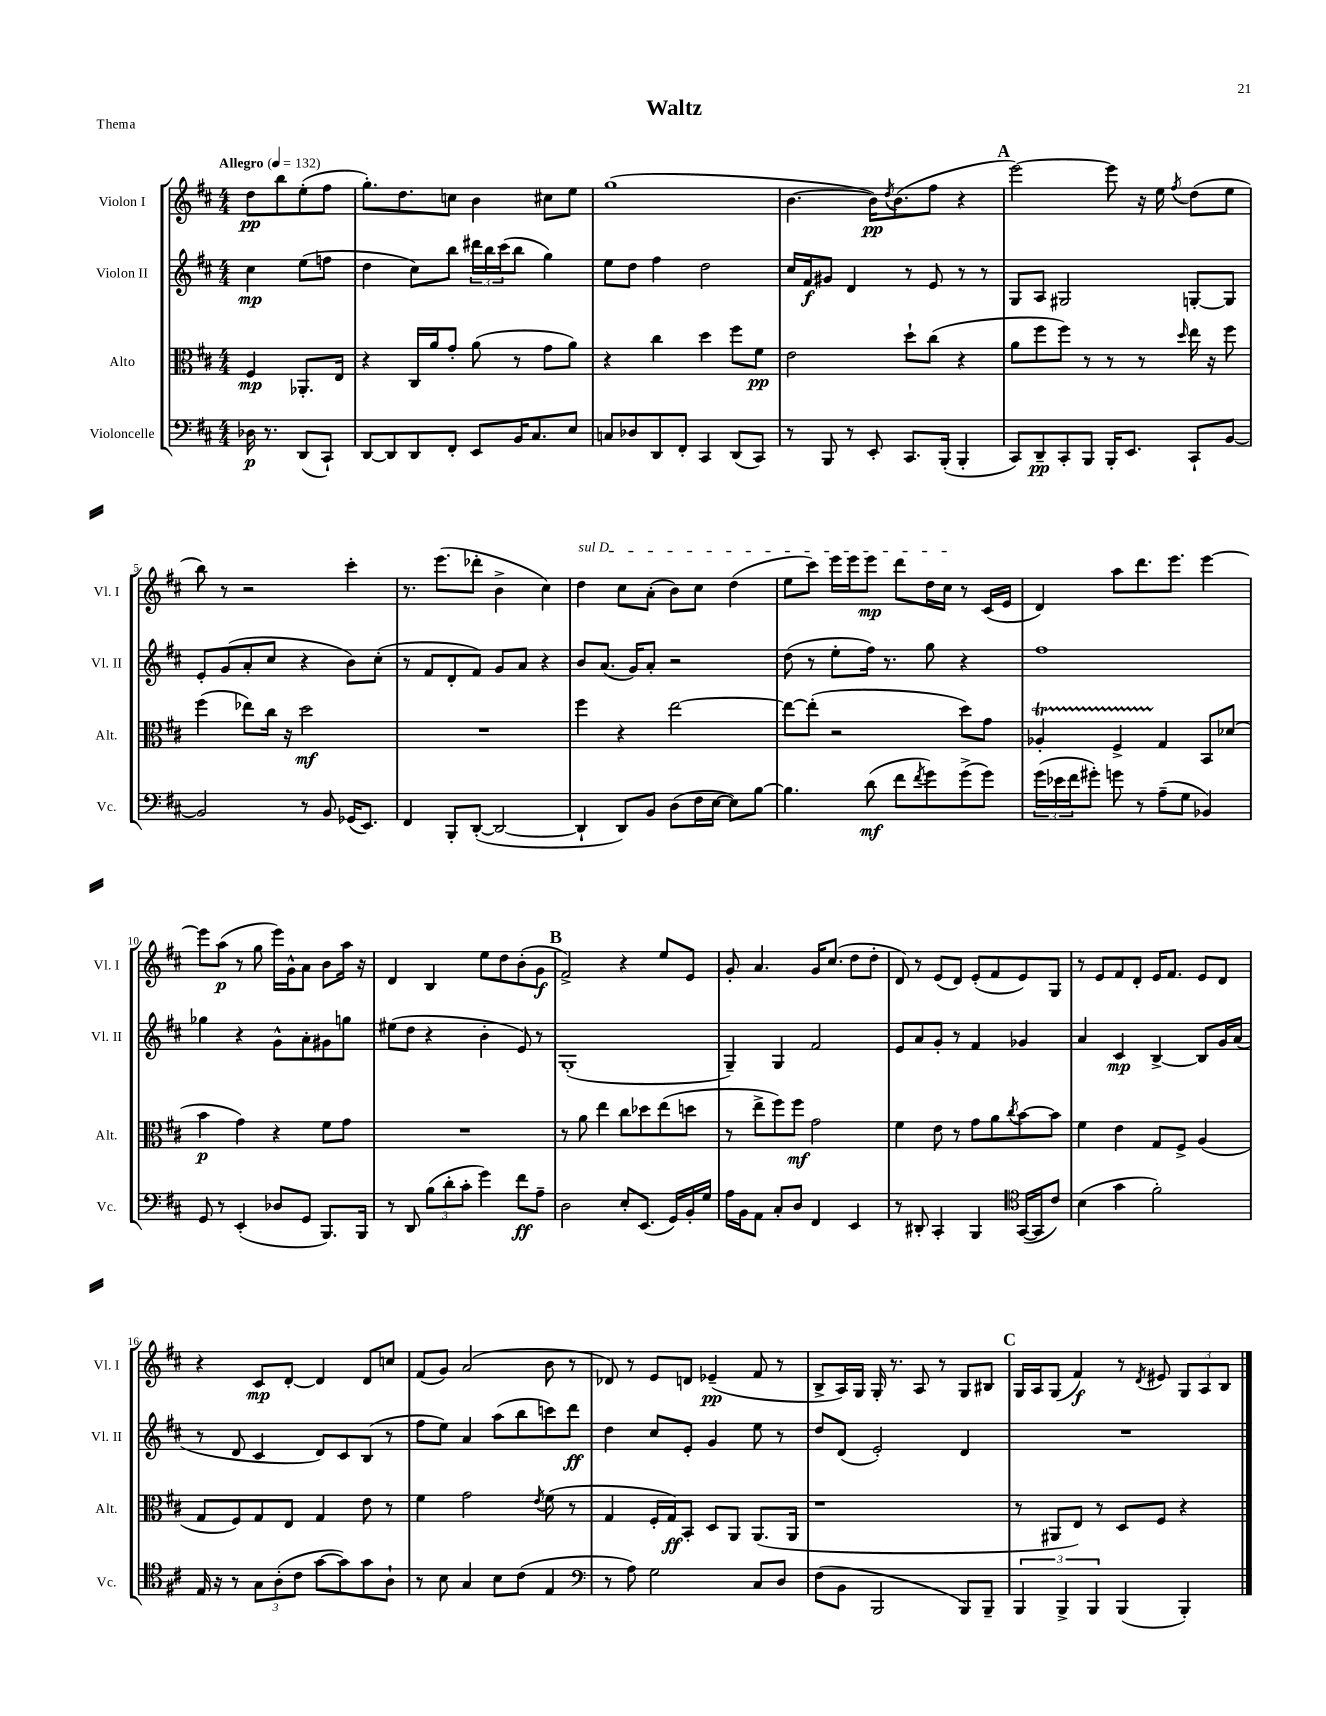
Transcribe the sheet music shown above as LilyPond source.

\header { title = "Waltz" piece = "Thema" }
<<
\new StaffGroup <<
\new Staff = "s0" \with { instrumentName = "Violon I" shortInstrumentName = "Vl. I" } {
    \clef treble \key d \major \numericTimeSignature \time 4/4 \partial 2 \tempo "Allegro" 4 = 132
    d''8\pp b''8 e''8-.( fis''8 |
    g''8.-.) d''8. c''8 b'4 cis''8 e''8 |
    g''1( |
    b'4.~ b'16\pp) \acciaccatura { d''8 } b'8.( fis''8 r4 |
    \mark \markup { \bold "A" } e'''2~) e'''8 r16 e''16 \acciaccatura { fis''8 } d''8( e''8 |
    b''8) r8 r2 cis'''4-. |
    r8. e'''8.( des'''8-. b'4-> cis''4) |
    \once \override TextSpanner.bound-details.left.text = \markup { \italic "sul D" } d''4\startTextSpan cis''8 a'8-.( b'8) cis''8 d''4( |
    e''8 cis'''8) e'''16 e'''16 e'''8\mp d'''8 d''16 cis''16\stopTextSpan r8 cis'16( e'16 |
    d'4) a''8 d'''8. e'''8. e'''4~ |
    e'''8 a''8\p( r8 g''8 e'''16) g'16-^ a'8 b'8 a''16 r16 |
    d'4 b4 e''8 d''8 b'8-.( g'8\f |
    \mark \markup { \bold "B" } fis'2->) r4 e''8 e'8 |
    g'8-. a'4. g'16 cis''8.( d''8 d''8-. |
    d'8) r8 e'8( d'8) e'8-.( fis'8 e'8) g8 |
    r8 e'8 fis'8 d'8-. e'16 fis'8. e'8 d'8 |
    r4 cis'8\mp d'8~-. d'4 d'8 c''8 |
    fis'8( g'8) a'2( b'8 r8 |
    des'8) r8 e'8 d'8 ees'4--\pp( fis'8 r8 |
    b8-> a16) g16 g16-. r8. a8 r8 g8 bis8 |
    \mark \markup { \bold "C" } g16 a16 g8( fis'4\f) r8 \acciaccatura { d'8 } eis'8 \tuplet 3/2 { g8 a8 b8 } \bar "|." |
}
\new Staff = "s1" \with { instrumentName = "Violon II" shortInstrumentName = "Vl. II" } {
    \clef treble \key d \major \numericTimeSignature \time 4/4 \partial 2
    cis''4\mp e''8( f''8 |
    d''4 cis''8) b''8 \tuplet 3/2 { dis'''16 b''16 cis'''16( } b''8 g''4) |
    e''8 d''8 fis''4 d''2 |
    cis''16 fis'16\f gis'8 d'4 r8 e'8 r8 r8 |
    \mark \markup { \bold "A" } g8 a8 gis2 g8~-. g8 |
    e'8-. g'8( a'8-. cis''8 r4 b'8) cis''8-.( |
    r8 fis'8 d'8-. fis'8) g'8 a'8 r4 |
    b'8 a'8.( g'16) a'8-. r2 |
    d''8( r8 e''8-. fis''16) r8. g''8 r4 |
    fis''1 |
    ges''4 r4 g'8-^ a'8-. gis'8 g''8 |
    eis''8( d''8 r4 b'4-. e'8) r8 |
    \mark \markup { \bold "B" } g1-.( |
    g4--) g4 fis'2 |
    e'8 a'8 g'8-. r8 fis'4 ges'4 |
    a'4 cis'4\mp b4~-> b8 g'16 a'16( |
    r8 d'8 cis'4 d'8) cis'8 b8( r8 |
    fis''8 e''8) a'4 a''8( b''8 c'''8) d'''8\ff |
    d''4 cis''8 e'8-. g'4 e''8 r8 |
    d''8 d'8( e'2-.) d'4 |
    \mark \markup { \bold "C" } R1 \bar "|." |
}
\new Staff = "s2" \with { instrumentName = "Alto" shortInstrumentName = "Alt." } {
    \clef alto \key d \major \numericTimeSignature \time 4/4 \partial 2
    fis4\mp aes,8.-. e16 |
    r4 cis16 a'16 g'8-. a'8( r8 g'8 a'8) |
    r4 cis''4 d''4 fis''8 fis'8\pp |
    e'2 d''8-! cis''8( r4 |
    \mark \markup { \bold "A" } a'8 fis''8 fis''8) r8 r8 r8 \grace { d''16 } e''16 r16 fis''8 |
    fis''4( ees''8) cis''16 r16 d''2\mf |
    R1 |
    fis''4 r4 e''2~ |
    e''8~ e''8-.( r2 d''8) g'8 |
    aes4-.\startTrillSpan fis4-> g4\stopTrillSpan b,8 des'8( |
    b'4\p g'4) r4 fis'8 g'8 |
    R1 |
    \mark \markup { \bold "B" } r8 a'8 e''4 cis''8 des''8 e''8( d''8 |
    r8 e''8-> fis''8) fis''8\mf g'2 |
    fis'4 e'8 r8 g'8 a'8 \acciaccatura { cis''8 } b'8~ b'8 |
    fis'4 e'4 g8 fis8-> a4( |
    g8 fis8) g8 e8 g4 e'8 r8 |
    fis'4 g'2 \acciaccatura { e'8 } fis'8( r8 |
    g4 fis16-. g16\ff) b,8-. d8 a,8 a,8.( a,16 |
    r1 |
    \mark \markup { \bold "C" } r8 ais,8 e8) r8 d8 fis8 r4 \bar "|." |
}
\new Staff = "s3" \with { instrumentName = "Violoncelle" shortInstrumentName = "Vc." } {
    \clef bass \key d \major \numericTimeSignature \time 4/4 \partial 2
    des16\p r8. d,8( cis,8-!) |
    d,8~ d,8 d,8 fis,8-. e,8 b,16 cis8. e8 |
    c8 des8 d,8 fis,8-. cis,4 d,8( cis,8) |
    r8 b,,8 r8 e,8-. cis,8. b,,16-.( b,,4-. |
    \mark \markup { \bold "A" } cis,8) d,8--\pp cis,8-. b,,8 b,,16-. e,8. cis,8-! b,8~ |
    b,2 r8 b,8 ges,16( e,8.) |
    fis,4 b,,8-. d,8~-.( d,2~ |
    d,4-! d,8) b,8 d8( fis16 e16~ e8) b8~ |
    b4. d'8\mf( fis'8 \acciaccatura { fis'8 } g'8) g'8->( g'8) |
    \tuplet 3/2 { g'16( ees'16 fis'16 } gis'8-.) g'8 r8 a8--( g8 bes,4) |
    g,8 r8 e,4-.( des8 g,8 b,,8.) b,,16 |
    r8 d,8 \tuplet 3/2 { b8( d'8-. cis'8-. } g'4) fis'8\ff a8-- |
    \mark \markup { \bold "B" } d2 e8-. e,8.( g,16) b,16-. g16 |
    a16 b,16 a,8 cis8-. d8 fis,4 e,4 |
    r8 dis,8-. cis,4-. b,,4 \clef tenor g,16~( g,16 cis'8) |
    b4( g'4 fis'2-.) |
    e16 r16 r8 \tuplet 3/2 { g8 a8-.( cis'8 } g'8~ g'8) g'8 a8-! |
    r8 b8 g4 b8 cis'8( e4 |
    \clef bass r8 a8) g2 cis8 d8 |
    fis8( b,8 b,,2 b,,8) b,,8-- |
    \mark \markup { \bold "C" } \tuplet 3/2 { b,,4 b,,4-> b,,4 } b,,4( b,,4-.) \bar "|." |
}
>>
>>
